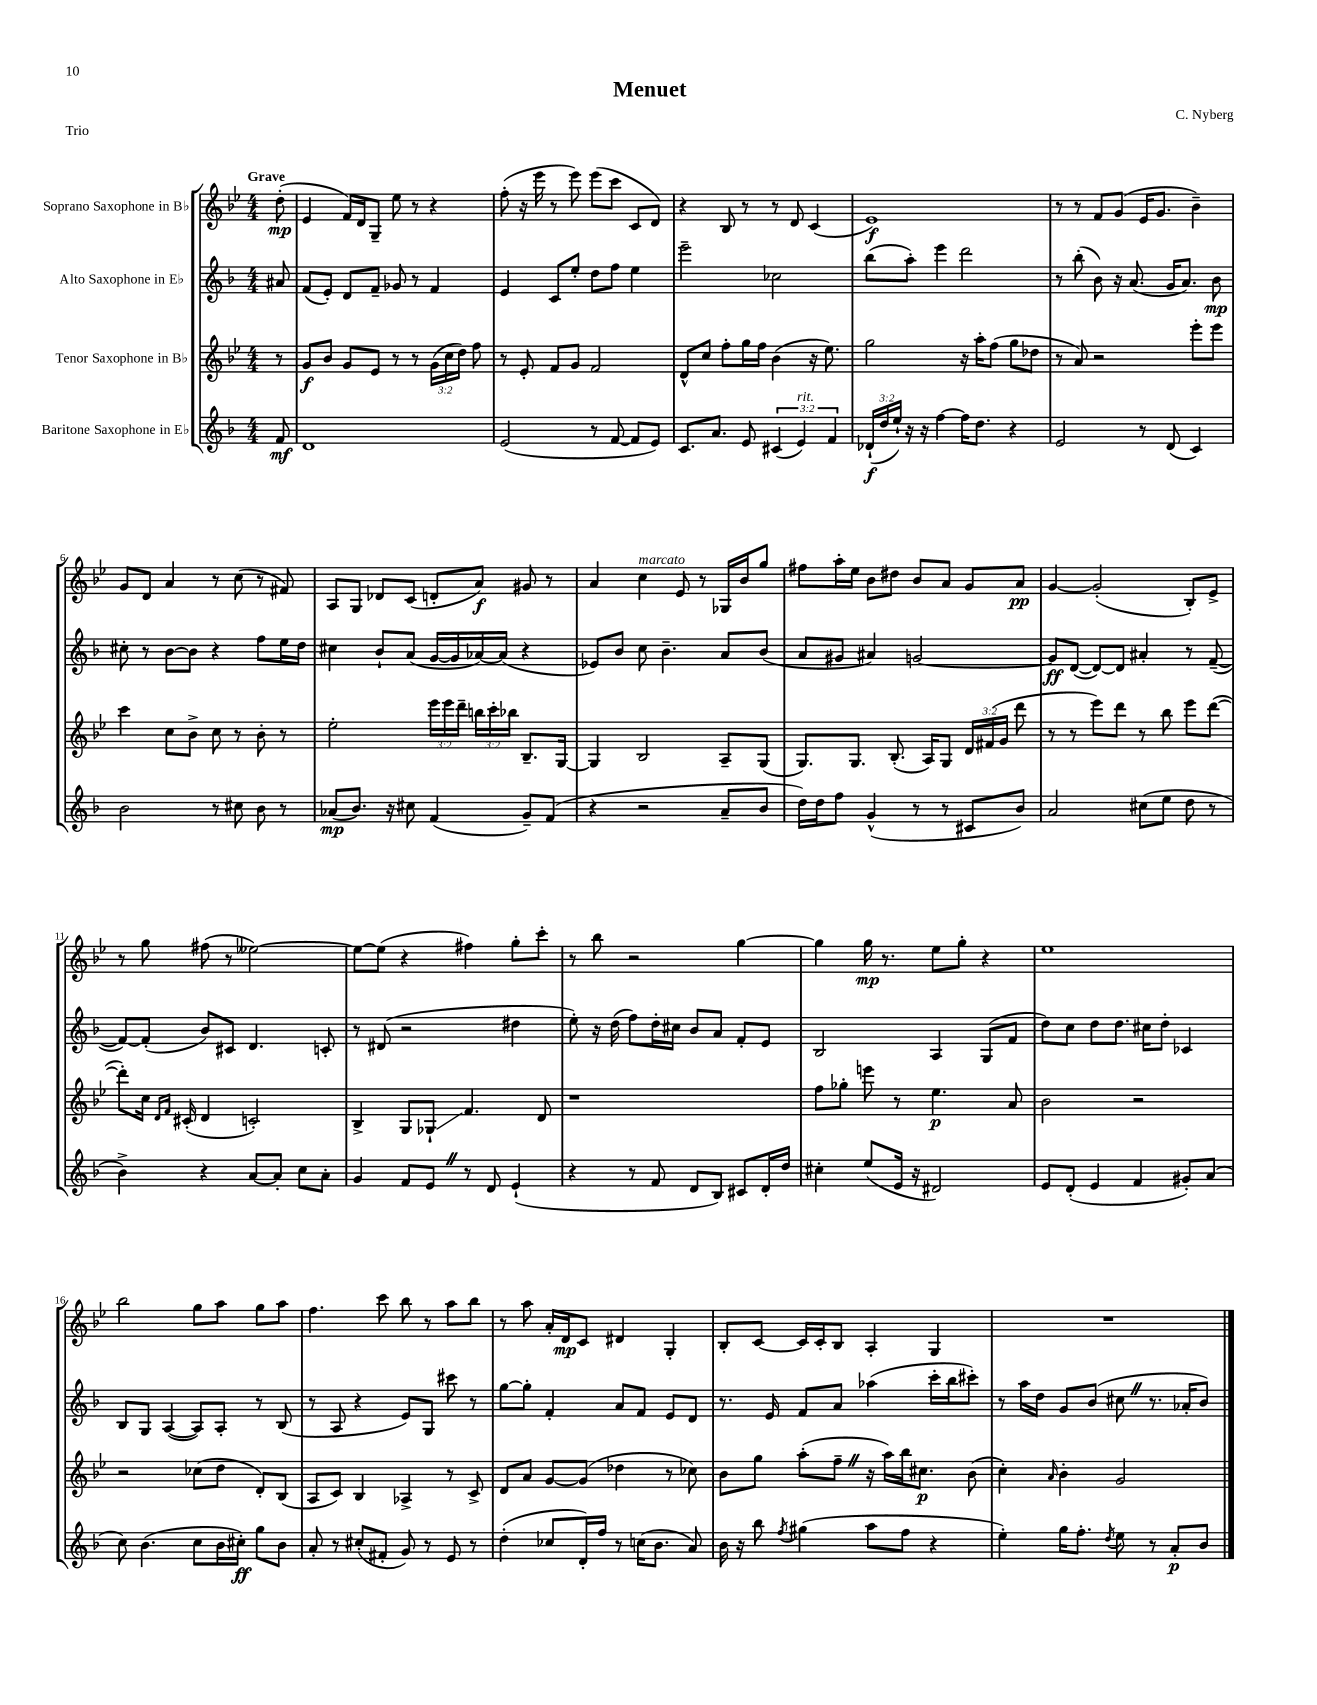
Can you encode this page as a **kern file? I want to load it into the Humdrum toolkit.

**kern	**kern	**kern	**kern
*staff4	*staff3	*staff2	*staff1
*clefG2	*clefG2	*clefG2	*clefG2
*k[b-]	*k[b-e-]	*k[b-]	*k[b-e-]
*M4/4	*M4/4	*M4/4	*M4/4
8f	8r	8a#	(8dd'
=	=	=	=
1d	8g	(8f	4e-
.	8b-	8e')	.
.	8g	8d	16f)
.	.	.	16d
.	8e-	8f~	8G~
.	8r	8g-	8ee-
.	8r	8r	8r
.	(24g	4f	4r
.	24cc	.	.
.	24dd)	.	.
.	8ff	.	.
=	=	=	=
(2e	8r	4e	(8ff'
.	8e-'	.	16r
.	.	.	16eee-
.	8f	8c	8r
.	8g	8ee'	8eee-)
8r	2f	8dd	(8eee-
[8f	.	8ff	8ccc
8f]	.	4ee	8c
8e)	.	.	8d)
=	=	=	=
8.c	8d^^	2eee~	4r
.	8cc	.	.
8.a	.	.	.
.	8ff'	.	8B-
8e	16gg	.	8r
.	16ff	.	.
(6c#	(4b-	2cc-	8r
.	.	.	8d
6e)	.	.	.
.	16r	.	(4c
.	8.ee-)	.	.
6f	.	.	.
=	=	=	=
(24d-`	2gg	(8bb-	1e-)
24dd	.	.	.
24ee`)	.	.	.
16r	.	8aa')	.
16r	.	.	.
[4ff	.	4eee	.
16ff]	16r	2ddd	.
8.dd	16aa'	.	.
.	(8ff	.	.
4r	8gg	.	.
.	8dd-	.	.
=	=	=	=
2e	8r	8r	8r
.	8a)	(8bb-'	8r
.	2r	8b-)	8f
.	.	16r	(8g
.	.	(8.a	.
8r	.	.	16e-
.	.	.	8.g
(8d	.	16g	.
.	.	8.a)	.
4c)	8eee-'	.	4b-~)
.	8eee-	8b-	.
=	=	=	=
2b-	4ccc	8cc#'	8g
.	.	8r	8d
.	8cc	[8b-	4a
.	8b-^	8b-]	.
8r	8cc	4r	8r
8cc#	8r	.	(8cc
8b-	8b-'	8ff	8r
8r	8r	16ee	8f#)
.	.	16dd	.
=	=	=	=
(8a-	2ee-'	4cc#	8A
8.b-)	.	.	8G
.	.	8b-`	8d-
16r	.	.	.
8cc#	.	(8a	(8c
(4f	24eee-	[16g	8d'
.	24eee-	.	.
.	.	16g]	.
.	24ddd~	.	.
.	24bb	[16a-)	8a)
.	24ccc'	.	.
.	.	(16a-]	.
.	24bb-	.	.
8g~)	8.B-~	4r	8g#
(8f	.	.	8r
.	[16G	.	.
=	=	=	=
4r	4G]	8e-)	4a
.	.	8b-	.
2r	2B-	8cc	4cc
.	.	4.b-~	.
.	.	.	8e-
.	.	.	8r
8a~	8A~	8a	16G-
.	.	.	16b-
8b-	(8G	(8b-	8gg
=	=	=	=
16dd)	8.G)	8a	8ff#
16dd	.	.	.
8ff	.	8g#	16aa'
.	8.G	.	16ee-
(4g^^	.	4a#)	8b-
.	(8.B-'	.	8dd#
8r	.	[2g	8b-
.	16A)	.	.
8r	8G	.	8a
8c#	24d	.	8g
.	(24f#	.	.
.	24g	.	.
8b-)	8ddd	.	8a
=	=	=	=
2a	8r	8g]	[4g
.	8r	([8d	.
.	8eee-)	8d_)	(2g']
.	8ddd	8d]	.
(8cc#	8r	4a#'	.
8ee	8bb-	.	.
8dd	8eee-	8r	8B-')
8r	([8ddd	([8f~	8e-^
=	=	=	=
4b-^)	8ddd'])	8f_)	8r
.	16cc	(8f']	8gg
.	16qqd	.	.
.	16qqf	.	.
.	(16c#'	.	.
4r	4d	8b-)	(8ff#
.	.	8c#	8r
[8a	2c')	4.d	[2ee--)
8a']	.	.	.
8cc	.	.	.
8a'	.	8c'	.
=	=	=	=
4g	4B-^	8r	8ee--_
.	.	(8d#	(8ee--]
8f	8G	2r	4r
8e	8G-`	.	.
8r	4.f	.	4ff#)
8d	.	.	.
(4e`	.	4dd#	8gg'
.	8d	.	8ccc'
=	=	=	=
4r	1r	8ee')	8r
.	.	16r	8bb-
.	.	(16dd	.
8r	.	8ff)	2r
8f	.	16dd'	.
.	.	16cc#	.
8d	.	8b-	.
8B-)	.	8a	.
8c#	.	8f'	[4gg
16d'	.	8e	.
16dd	.	.	.
=	=	=	=
4cc#'	8ff	2B-	4gg]
.	8gg-'	.	.
(8ee	8eee	.	16gg
.	.	.	8.r
16e	8r	.	.
16r	.	.	.
2d#)	4.ee-	4A	8ee-
.	.	.	8gg'
.	.	(8G	4r
.	8a	8f	.
=	=	=	=
8e	2b-	8dd)	1ee-
(8d'	.	8cc	.
4e	.	8dd	.
.	.	8.dd	.
4f	2r	.	.
.	.	16cc#	.
.	.	8dd'	.
8g#')	.	4c-	.
(8a	.	.	.
=	=	=	=
8cc)	2r	8B-	2bb-
(4.b-	.	8G	.
.	.	([4A	.
8cc	(8cc-	8A])	8gg
16b-	8dd	8A'	8aa
16cc#')	.	.	.
8gg	8d')	8r	8gg
8b-	(8B-	(8B-	8aa
=	=	=	=
8a'	8A	8r	4.ff
8r	8c)	8A	.
(8cc#'	4B-	4r	.
8f#'	.	.	8ccc
8g)	4A-^	8e)	8bb-
8r	.	8G	8r
8e	8r	8ccc#	8aa
8r	8c^	8r	8bb-
=	=	=	=
(4dd'	8d	[8gg	8r
.	8a	8gg']	8aa
8cc-	[8g	4f'	16a'
.	.	.	16d
16d')	(8g]	.	8c
16ff	.	.	.
8r	4dd-	8a	4d#
(16cc	.	8f	.
8.b-	.	.	.
.	8r	8e	4G'
8a)	8cc-)	8d	.
=	=	=	=
16b-	8b-	8.r	8B-'
16r	.	.	.
8bb-	8gg	.	[8c
.	.	16e	.
8qff	.	.	.
(4gg#	(8aa'	8f	16c]
.	.	.	16c'
.	8ff~	8a	8B-
8aa	16r	(4aa-	4A'
.	16aa)	.	.
8ff	16bb-	.	.
.	8.cc#	.	.
4r	.	16ccc'	4G
.	.	16bb-	.
.	(8b-	8ccc#')	.
=	=	=	=
4ee')	4cc')	8r	1r
.	.	16aa	.
.	.	16dd	.
.	16qqa	.	.
16gg	4b-'	8g	.
8.ff'	.	.	.
.	.	(8b-	.
8qdd	.	.	.
8ee	2g	8cc#	.
8r	.	8.r	.
8a'	.	.	.
.	.	16a-'	.
8b-	.	8b-)	.
==	==	==	==
*-	*-	*-	*-
